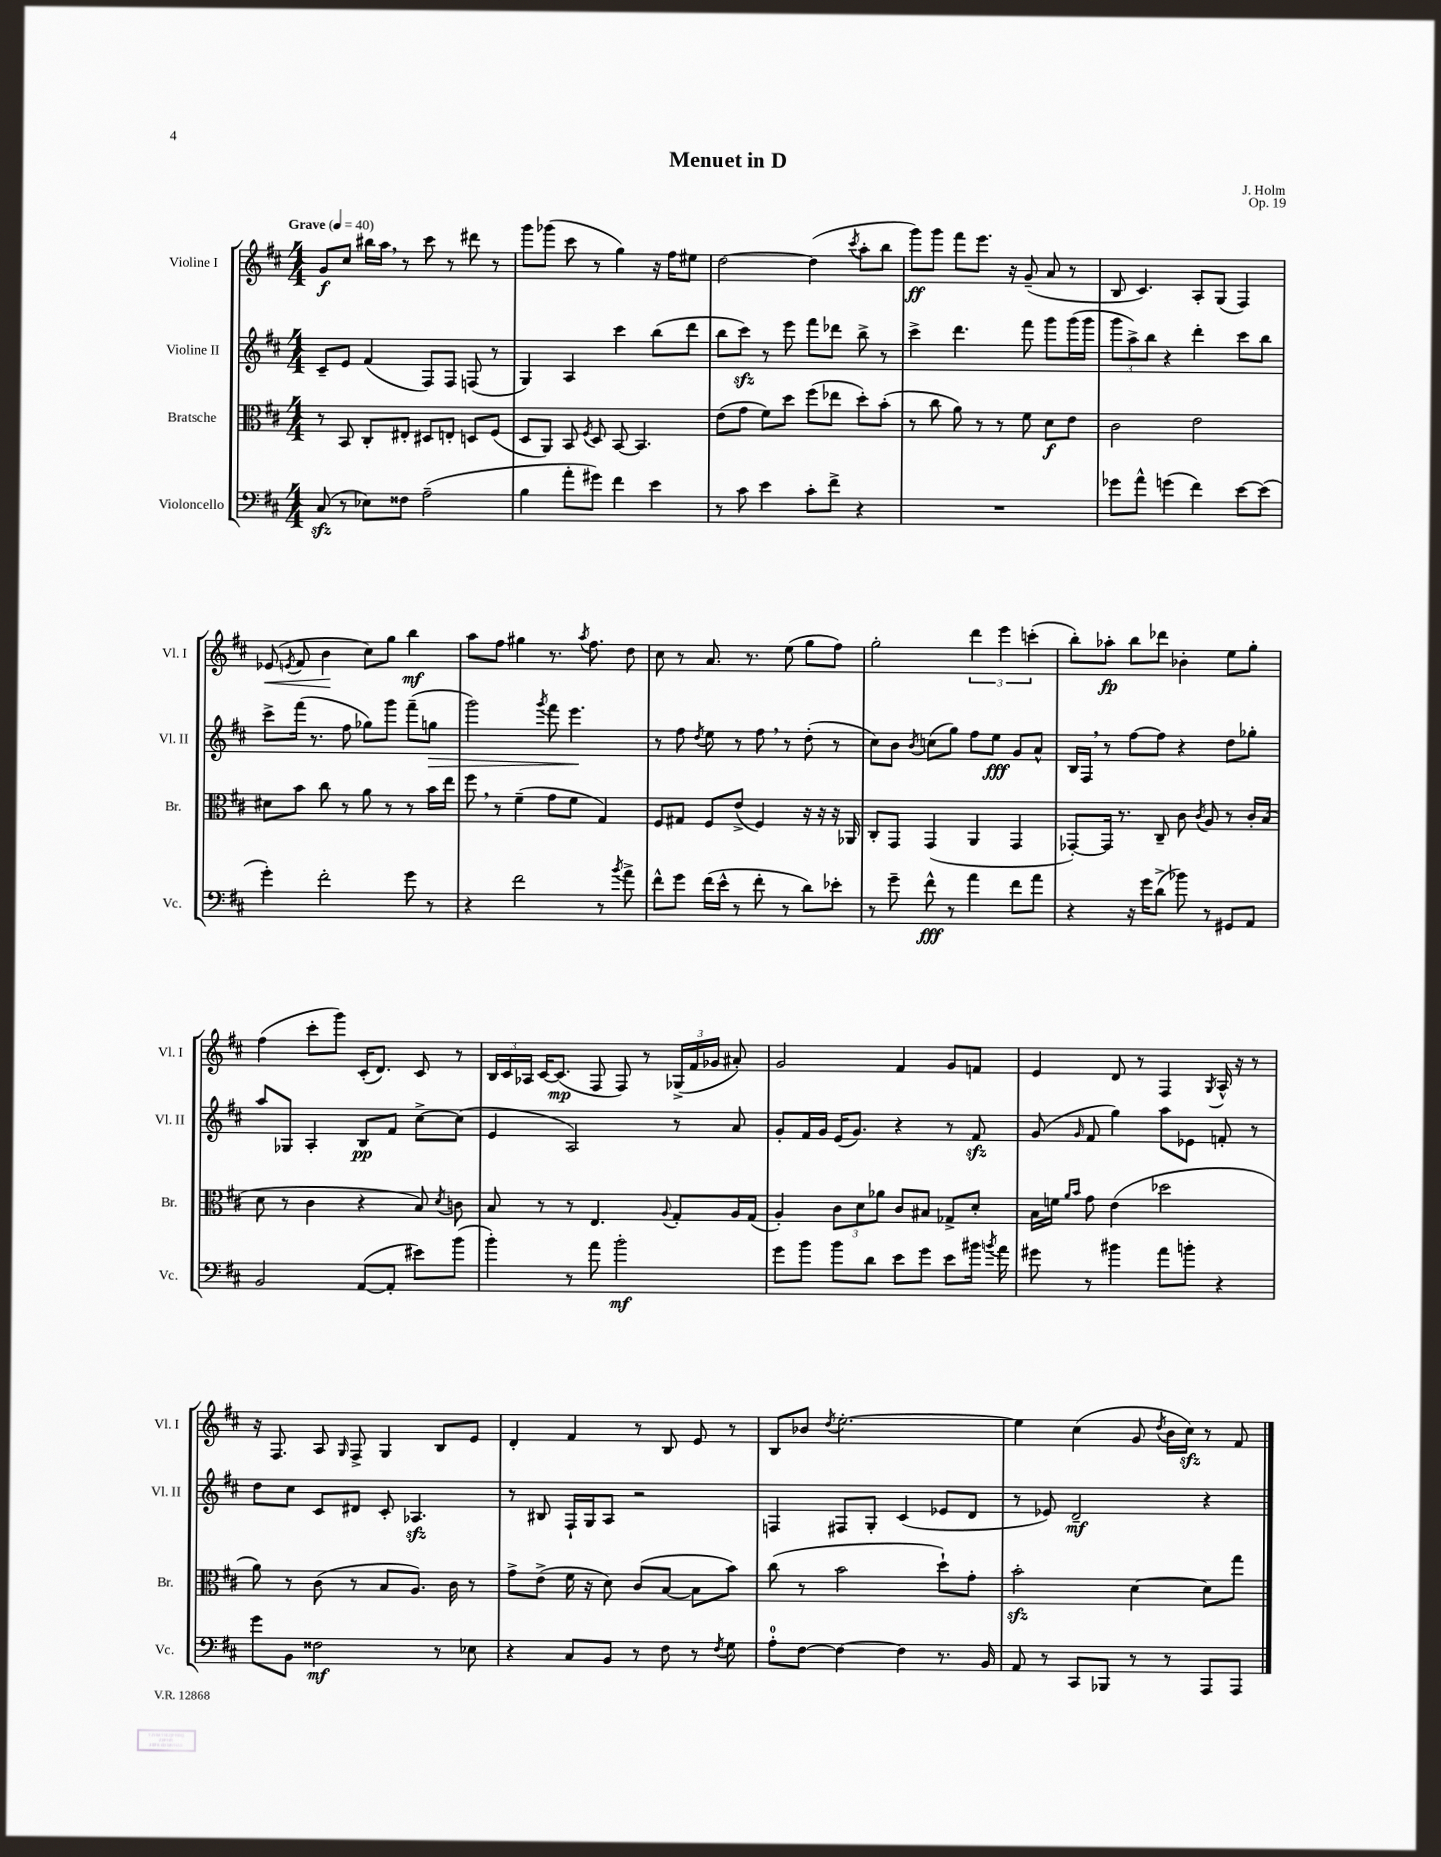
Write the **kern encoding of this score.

**kern	**kern	**kern	**kern
*staff4	*staff3	*staff2	*staff1
*clefF4	*clefC3	*clefG2	*clefG2
*k[f#c#]	*k[f#c#]	*k[f#c#]	*k[f#c#]
*M4/4	*M4/4	*M4/4	*M4/4
*MM40	*MM40	*MM40	*MM40
(8C#/	8r	8c#~/L	8g/L
8r	8BB/	8e/J	8cc#/J
8E-\L)	8C#'/L	(4f#/	16bb#\LL
.	.	.	16aa\JJ
8F##\J	8E#'/J	.	8r
(2A~\	8D#/L	8F#/L)	8ccc#\
.	8E'/J	8F#/J	8r
.	8D/L	(8F/	8ddd#\
.	(8F#/J	8r	8r
=	=	=	=
4B\	8D/L	4G/)	8ggg\L
.	8AA/J)	.	(8ggg-\J
8a'\L	8BB/	4A/	8ccc#\
.	8qF#/	.	.
8g#\J)	8D/	.	8r
4f#\	[8BB/	4ccc#\	4gg\)
.	4.BB/]	.	.
4e\	.	(8bb\L	16r
.	.	.	16ff#\LK
.	.	8ddd\J	8ee#\J
=	=	=	=
8r	(8e\L	8bb\L	[2dd\
8c#\	8g\J	8ccc#\J)	.
4e\	8f#\L)	8r	.
.	8dd\J	8eee\	.
8c#'\L	(8ff#\L	8fff#\L	(4dd\]
8f#^\J	8ee-\J	8ddd-\J	.
.	.	.	8qccc#/
4r	8dd'\L)	8bb^\	8aa'\L
.	(8b'\J	8r	8bb\J
=	=	=	=
1r	8r	4ccc#^\	8ggg\L)
.	8cc#\	.	8ggg\J
.	8a\)	4.ddd\	8fff#\L
.	8r	.	8.eee\J
.	8r	.	.
.	.	.	16r
.	8f#\	8fff#\	(8g~/
.	8d\L	8ggg\L	8a/
.	8e\J	(16ggg\L	8r
.	.	16ggg\JJ	.
=	=	=	=
8g-\L	2c#\	12ggg\L	8B/
.	.	12aa^\)	.
8a^^\J	.	.	4.c#/)
.	.	12bb\J	.
(4g\	.	4r	.
4f#\)	2e\	4ddd'\	8A'/L
.	.	.	(8G/J
[8e\L	.	8ccc#\L	4F#/)
(8e\]J	.	8bb\J	.
=	=	=	=
4g'\)	8d#\L	8ccc#^\L	(8e-/
.	.	.	8qe/
.	8b\J	(16fff#\Jk	8f#/
.	.	8.r	.
2f#'\	8cc#\	.	4b\
.	8r	8ff#\	.
.	8a\	8gg-\L)	8cc#\L)
.	8r	8ggg\J	8gg\J
8g\	8r	(8fff#~\L	4bb\
8r	16b\LL	8gg\J	.
.	16ee\JJ	.	.
=	=	=	=
4r	8ff#\	2ggg\)	8aa\L
.	8r	.	8ff#\J
2f#\	(4f#~\	.	4gg#\
.	.	8qggg/	.
.	8g\L	8fff#\	8.r
.	8f#\J	4.eee\	.
.	.	.	8qaa/
.	.	.	8.ff#\
8r	4G/)	.	.
8qb/	.	.	.
8a^\	.	.	8dd\
=	=	=	=
8f#^^\L	8F#/L	8r	8cc#\
8g\J	8G#/J	8ff#\	8r
.	.	8qdd/	.
(16f#\LL	8F#/L	8ee\	8.a/
16e^^\JJ	.	.	.
8r	(8e^/J	8r	.
.	.	.	8.r
8f#'\	4F#/)	8ff#\	.
8r	.	8r	(8ee\
8d\L)	16r	(8dd'\	8gg\L
.	16r	.	.
8e-'\J	16r	8r	8ff#\J)
.	16AA-/	.	.
=	=	=	=
8r	8C#'/L	8cc#\L)	2gg'\
8g~\	8GG/J	8b\J	.
.	.	8qb/	.
8f#^^\	(4GG/	(8cc\L	.
8r	.	8gg\J)	.
4a\	4AA/	8ff#\L	6ddd\
.	.	8ee\J	.
.	.	.	6eee\
8f#\L	4GG/	8g/L	.
.	.	.	(6ccc'\
8a\J	.	8a^^/J	.
=	=	=	=
4r	[8GG-'/L)	16B/LL	8bb'\L)
.	.	16F#/JJ	.
.	16GG-/]Jk	8r	8aa-'\J
.	8.r	.	.
16r	.	[8ff#\L	8bb\L
16g\LK	.	.	.
(8d^\J	8C#~/	8ff#\]J	8ddd-\J
8b-\)	8c#\	4r	4b-'\
.	8qc#/	.	.
8r	8A/	.	.
8GG#/L	8r	8dd\L	8ee\L
8AA/J	16c#'/LL	8gg-'\J	8gg'\J
.	(16B/JJ	.	.
=	=	=	=
2BB/	8d\	8aa/L	(4ff#\
.	8r	8G-/J	.
.	4c#\	4A'/	8ccc#'\L
.	.	.	8ggg\J)
([8AA/L	4r	8B/L	(16c#'/LK
.	.	.	8.d/J)
8AA'/]J	.	8f#/J	.
8e#\L)	8B/)	[8cc#^\L	8c#/
.	8qd/	.	.
(8b\J	8c\	(8cc#\]J	8r
=	=	=	=
4b'\)	8B/	4e/	24B/LL
.	.	.	24c#/
.	.	.	24A-/JJ
.	8r	.	[16c#/LK
.	.	.	(8.c#/]J
8r	8r	2A/)	.
8a\	4.E/	.	8F#/
2b'\	.	.	8F#/)
.	.	.	8r
.	8qqA/	.	.
.	8G'/L	8r	(24G-^/LL
.	.	.	24f#/
.	.	.	24g-/JJ
.	16A/L	8a/	8a#'/)
.	(16G/JJ	.	.
=	=	=	=
8g\L	4A'/)	8g'/L	2g/
8b\J	.	16f#/L	.
.	.	16g/JJ	.
8b\L	12c#\L	(16e/LK	.
.	.	8.g/J)	.
.	12d\	.	.
8d\J	.	.	.
.	12a-\J	.	.
8e\L	8c#/L	4r	4f#/
8g\J	8B#/J	.	.
8e\L	8G-^/L	8r	8g/L
16b#\Jk	8d'/J	8f#/	8f/J
8qb/	.	.	.
16a\	.	.	.
=	=	=	=
8g#\	16B\LL	(8g/	4e/
.	16f\JJ	.	.
.	16qqa/LL	.	.
.	16qqb/JJ	16qqg/	.
8r	8g\	8f#/	.
4b#\	(4e\	4gg\)	8d/
.	.	.	8r
8a\L	2dd-\	8aa\L	4F#/
8b'\J	.	8e-\J	.
.	.	.	8qG/
4r	.	8f'/	16A^^/
.	.	.	16r
.	.	8r	8r
=	=	=	=
8g\L	8a\)	8dd\L	16r
.	.	.	8.F#/
8BB\J	8r	8cc#\J	.
2F##\	(8c#\	8c#/L	8A/
.	.	.	16qqG/
.	8r	8d#/J	8F#^/
.	8B/L	8c#'/	4G/
.	8.A/J)	4.A-/	.
8r	.	.	8B/L
.	16c#\	.	.
8E-\	8r	.	8e/J
=	=	=	=
4r	8g^\L	8r	4d'/
.	(8e^\J	8B#/	.
8C#/L	16f#\	16F#`/LL	4f#/
.	16r	16G/J	.
8BB/J	8d\)	8A/J	.
8r	(8c#/L	2r	8r
8F#\	[8B/J	.	8B/
8r	8B\]L	.	8e/
8qF#/	.	.	.
8G\	8b\J)	.	8r
=	=	=	=
8A'\L	(8cc#\	4F/	8B/L
[8F#\J	8r	.	8b-/J
.	.	.	8qdd/
4F#\_	2b\	8F#/L	[2.ee'\
.	.	8G'/J	.
4F#\]	.	(4c#/	.
8.r	8dd`\L)	8e-/L	.
.	8g'\J	8d/J	.
16BB/	.	.	.
=	=	=	=
8AA/	2b'\	8r	4ee\]
8r	.	8e-/)	.
8CC#/L	.	2d~/	(4cc#\
8BBB-/J	.	.	.
8r	[4d\	.	8g/
.	.	.	8qdd/
8r	.	.	16b\LL
.	.	.	16cc#\JJ)
8AAA/L	8d\]L	4r	8r
8AAA/J	8gg\J	.	8f#/
==	==	==	==
*-	*-	*-	*-
